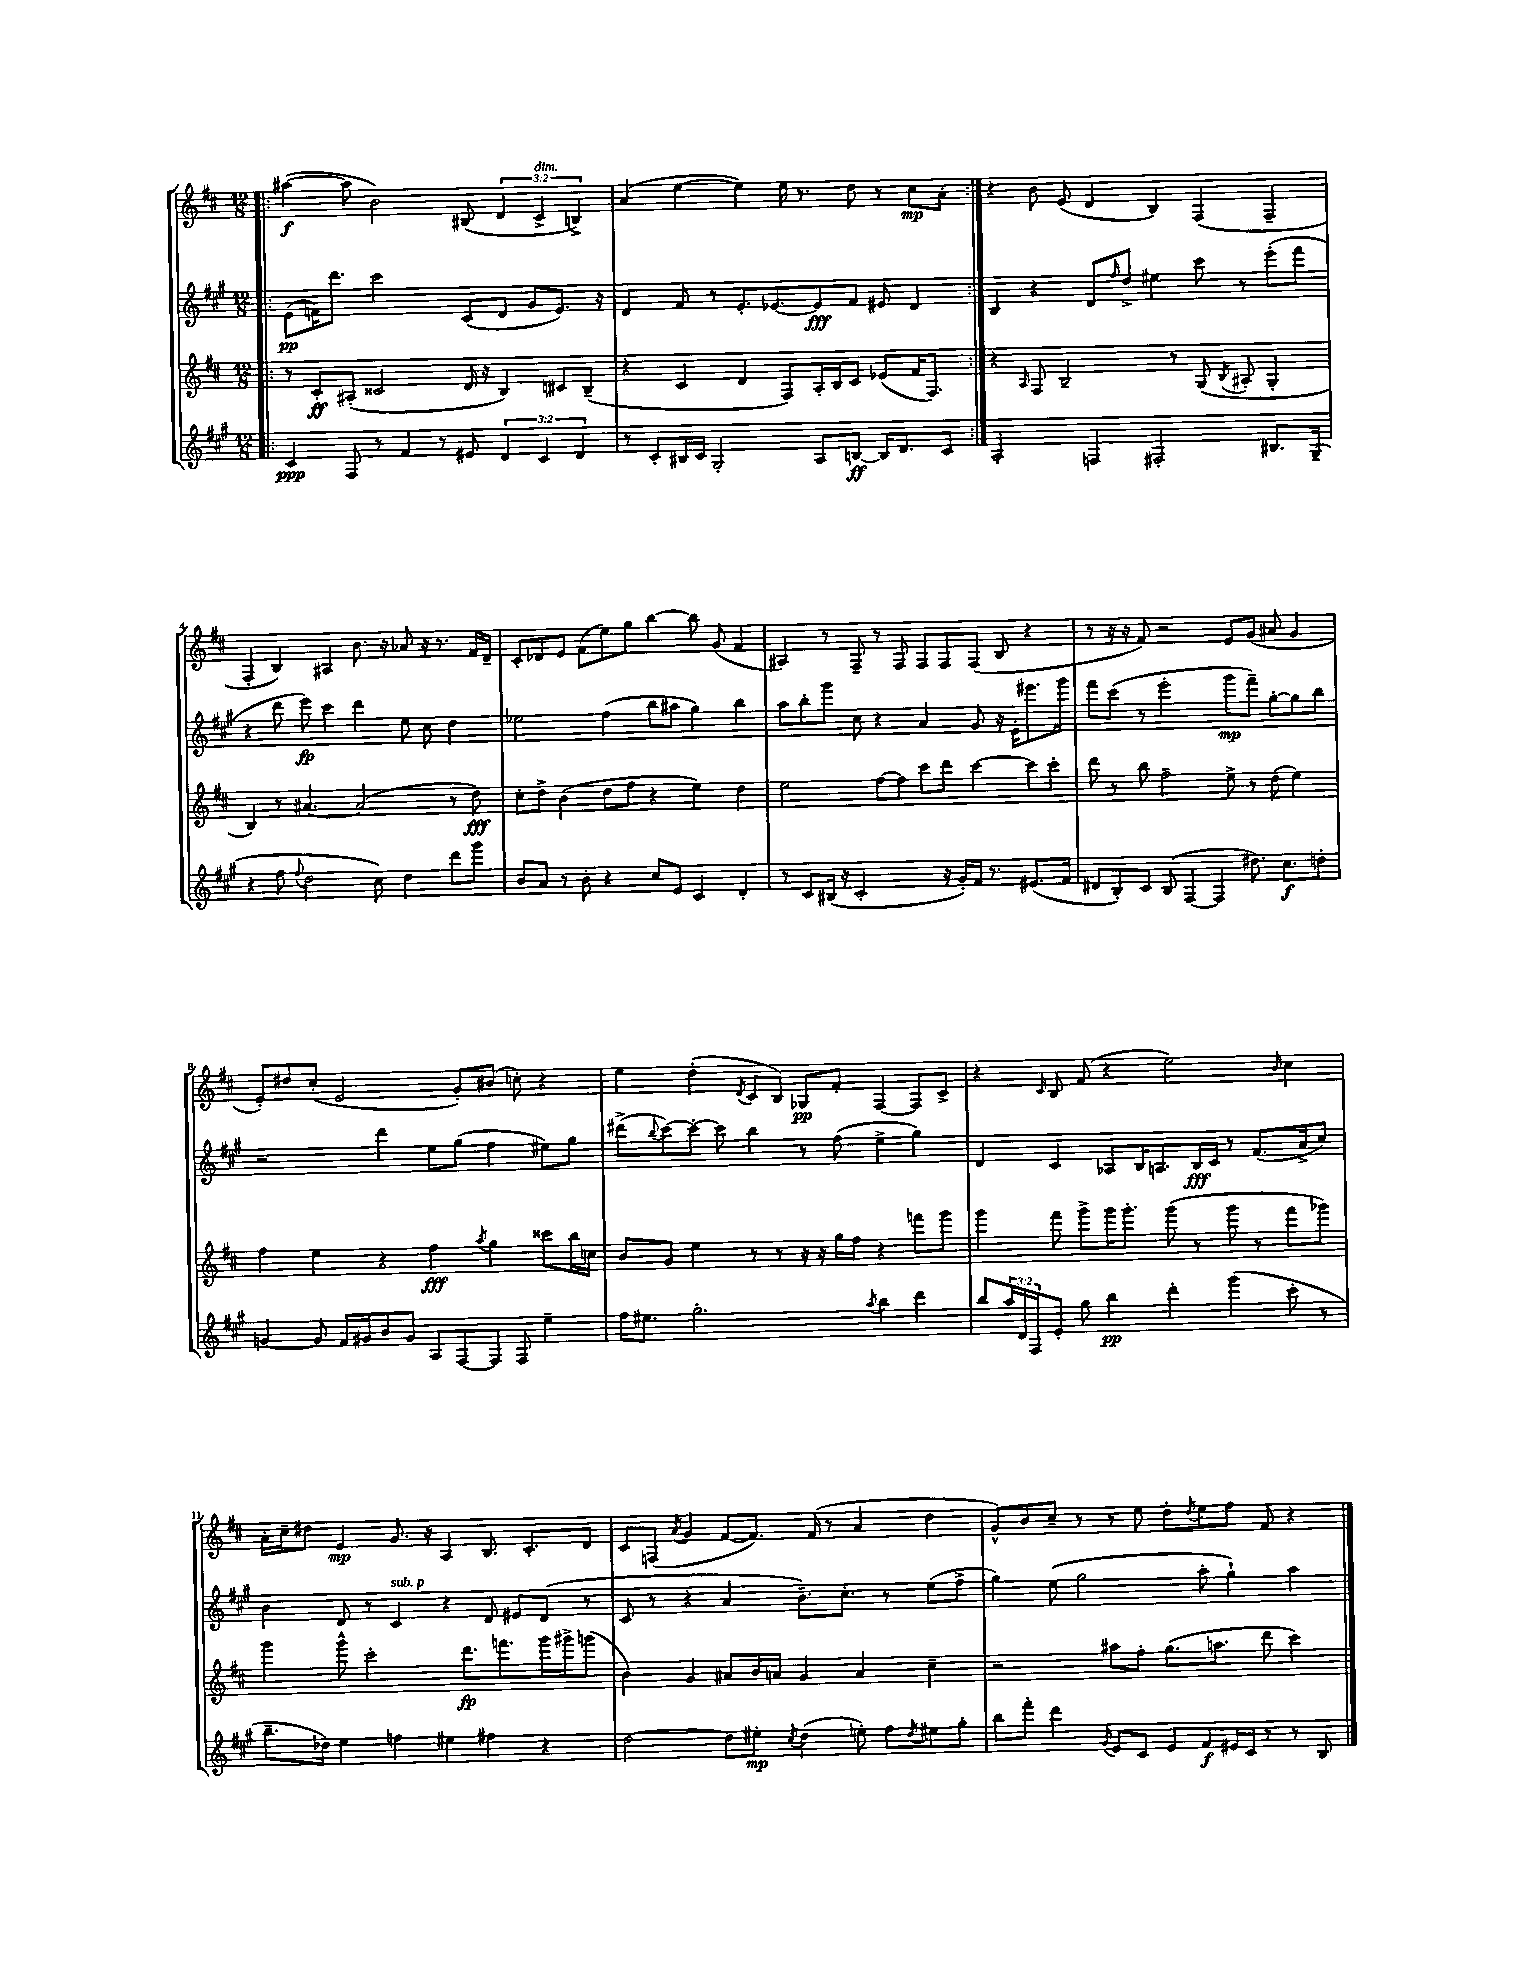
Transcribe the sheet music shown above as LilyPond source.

<<
\new StaffGroup <<
\new Staff = "s0" {
    \clef treble \key d \major \numericTimeSignature \time 12/8 \override Staff.TupletNumber.text = #tuplet-number::calc-fraction-text
    \repeat volta 2 { \bar ".|:" ais''4~\f( ais''8 b'2) bis8( \tuplet 3/2 { d'4 cis'4->^\markup { \italic "dim." } b4->) } |
    a'4( e''4~ e''4) e''16 r8. d''8 r8 cis''8\mp a'8-. | }
    r4 b'8 e'8( d'4 b4) fis4( fis4-- |
    fis4-. b4) ais4 b'8. r16 aes'8 r16 r8. fis'16 d'16-- |
    cis'8-. des'8 e'8 fis'8( e''8) g''8 b''4~ b''8 g'8( fis'4 |
    ais4) r8 fis8-- r8 fis8 fis8 fis8 fis8( b8 r4 |
    r8 r16 r16 fis'8) r2 e'8 g'8( ais'8 g'4 |
    e'8-.) dis''8 cis''8-.( e'2 g'8-.) bis'8( c''8-.) r4 |
    e''4 d''4-.( \acciaccatura { d'8 } cis'8 b8) ges8\pp fis'8-. fis4~ fis8 cis'8-> |
    r4 \grace { cis'16 } b8 fis'8( r4 e''2) \grace { b'16 } cis''4 |
    a'16-. cis''16-- dis''8 e'4\mp g'8. r16 a4 b8. cis'8.-. d'8 |
    cis'8 f8( \acciaccatura { a'8 } g'4 fis'8~ fis'8.) fis'16( r8 a'4 d''4 |
    g'8-^) b'8 cis''8-- r8 r8 e''8 d''8-. \acciaccatura { d''8 } e''8 fis''8 fis'8 r4 \bar "|." |
}
\new Staff = "s1" {
    \clef treble \key a \major \numericTimeSignature \time 12/8
    \repeat volta 2 { \bar ".|:" e'8\pp( f'16) d'''8. cis'''2 cis'8( d'8 gis'8 e'8.) r16 |
    d'4 fis'8 r8 e'8.-. ees'8.~ ees'8\fff fis'8 eis'8 d'4 | }
    b4 r4 d'8 \grace { fis''16 } d''8-> eis''4 cis'''8 r8 e'''8-.( fis'''8 |
    r4 d'''8 e'''8\fp) cis'''4 d'''4 e''8 cis''8 d''4 |
    ees''2 fis''4( b''8 ais''8 gis''4) b''4 |
    a''8 b''8-. gis'''8 cis''8 r4 a'4 gis'8 r16 e'16-. eis'''8. gis'''16 |
    fis'''8 cis'''8( r8 e'''2-. gis'''8\mp fis'''8--) gis''8~-. gis''8 b''8 |
    r2 d'''4 e''8 gis''8( fis''4 eis''8) gis''8 |
    dis'''8->( \appoggiatura { b''8 } cis'''8~) cis'''8~-. cis'''8 b''4 r8 fis''8( e''4-> gis''4) |
    d'4 cis'4 aes8 b16 a8. b16\fff cis'16 r8 fis'8.( a'16-> cis''8) |
    b'4 d'8 r8 cis'4^\markup { \italic "sub. p" } r4 d'8 eis'8 d'8( r8 |
    cis'8 r8 r4 a'4 b'8.--) cis''8.-. r8 e''8( fis''8-> |
    gis''4) e''8( gis''2 a''8-. gis''4-!) a''4 \bar "|." |
}
\new Staff = "s2" {
    \clef treble \key d \major \numericTimeSignature \time 12/8
    \repeat volta 2 { \bar ".|:" r8 cis'8-.\ff ais8-.( cisis'2 d'16 r16 b4) cis'8 b8--( |
    r4 cis'4 d'4 fis8) a16-. b16 cis'8 ees'8( fis'16 fis8.) | }
    r4 \grace { a16 } fis8 b2-- r8 g8( \acciaccatura { b8 } ais8-. g4-. |
    b4) r8 ais'4.~ ais'2( r8 d''8\fff) |
    cis''8-. d''8-> b'4( d''8 fis''8 r4 e''4) d''4 |
    e''2 fis''8~ fis''8 cis'''8 d'''8 cis'''4~ cis'''8 cis'''8-. |
    d'''8 r8 b''8 fis''2-- e''8-> r8 d''8( e''4) |
    fis''4 e''4 r4 fis''4\fff \acciaccatura { a''8 } g''4 cisis'''8 b''16 c''16 |
    b'8 g'8 e''4 r8 r8 r16 r16 g''16 fis''16 r4 f'''8 g'''8 |
    g'''4 fis'''8 g'''8-> g'''16 g'''8.-. g'''8( r8 g'''8 r8 fis'''8 ges'''8) |
    g'''4 g'''8-^ cis'''2-. d'''8.\fp f'''8. g'''16 gis'''16-> g'''8( |
    b'4) g'4 ais'8 b'16 a'16 g'4 a'4 cis''4-- |
    r2 ais''8 fis''8-. g''8.( a''8. d'''8 cis'''4) \bar "|." |
}
\new Staff = "s3" {
    \clef treble \key a \major \numericTimeSignature \time 12/8 \override Staff.TupletNumber.text = #tuplet-number::calc-fraction-text
    \repeat volta 2 { \bar ".|:" cis'4\ppp fis8 r8 fis'4 r8 eis'8 \tuplet 3/2 { d'4 cis'4 d'4 } |
    r8 cis'8-. bis16 cis'16 gis2-. a8 b8~\ff b16 d'8. cis'8 | }
    a2-. f4 fis2-. bis8. gis16--( |
    r4 fis''8 \appoggiatura { fis''8 } d''2 cis''8) d''4 d'''8 gis'''8 |
    b'8 a'8 r8 b'8-. r4 cis''8 e'8 cis'4 d'4-. |
    r8 cis'8 bis16( r16 cis'2-. r16 gis'16-.) fis'16 r8. eis'8.( fis'16 |
    dis'8 b8-.) cis'8 b8( fis4~ fis4 dis''8.) cis''8.\f d''8-. |
    g'4~ g'8 fis'16 gis'16 b'8 gis'8 a8 fis8~ fis8 fis8 e''4-- |
    fis''16 eis''8. gis''2.-. \acciaccatura { a''8 } b''4 d'''4 |
    b''8 \tuplet 3/2 { a''16 d'16 fis16 } e'8-. gis''8 b''4\pp d'''4-. gis'''4( cis'''8-. r8 |
    b''8.-- des''16) e''4 f''4 eis''4 fis''4 r4 |
    d''2~ d''8 eis''8-.\mp \acciaccatura { cis''8 } d''4( e''8-.) fis''8 \acciaccatura { d''8 } eis''8 gis''8-. |
    b''8 fis'''8-. d'''4 \acciaccatura { gis'8 } e'8 cis'8 e'8 fis'8\f eis'16 cis'16 r8 r8 b8 \bar "|." |
}
>>
>>
